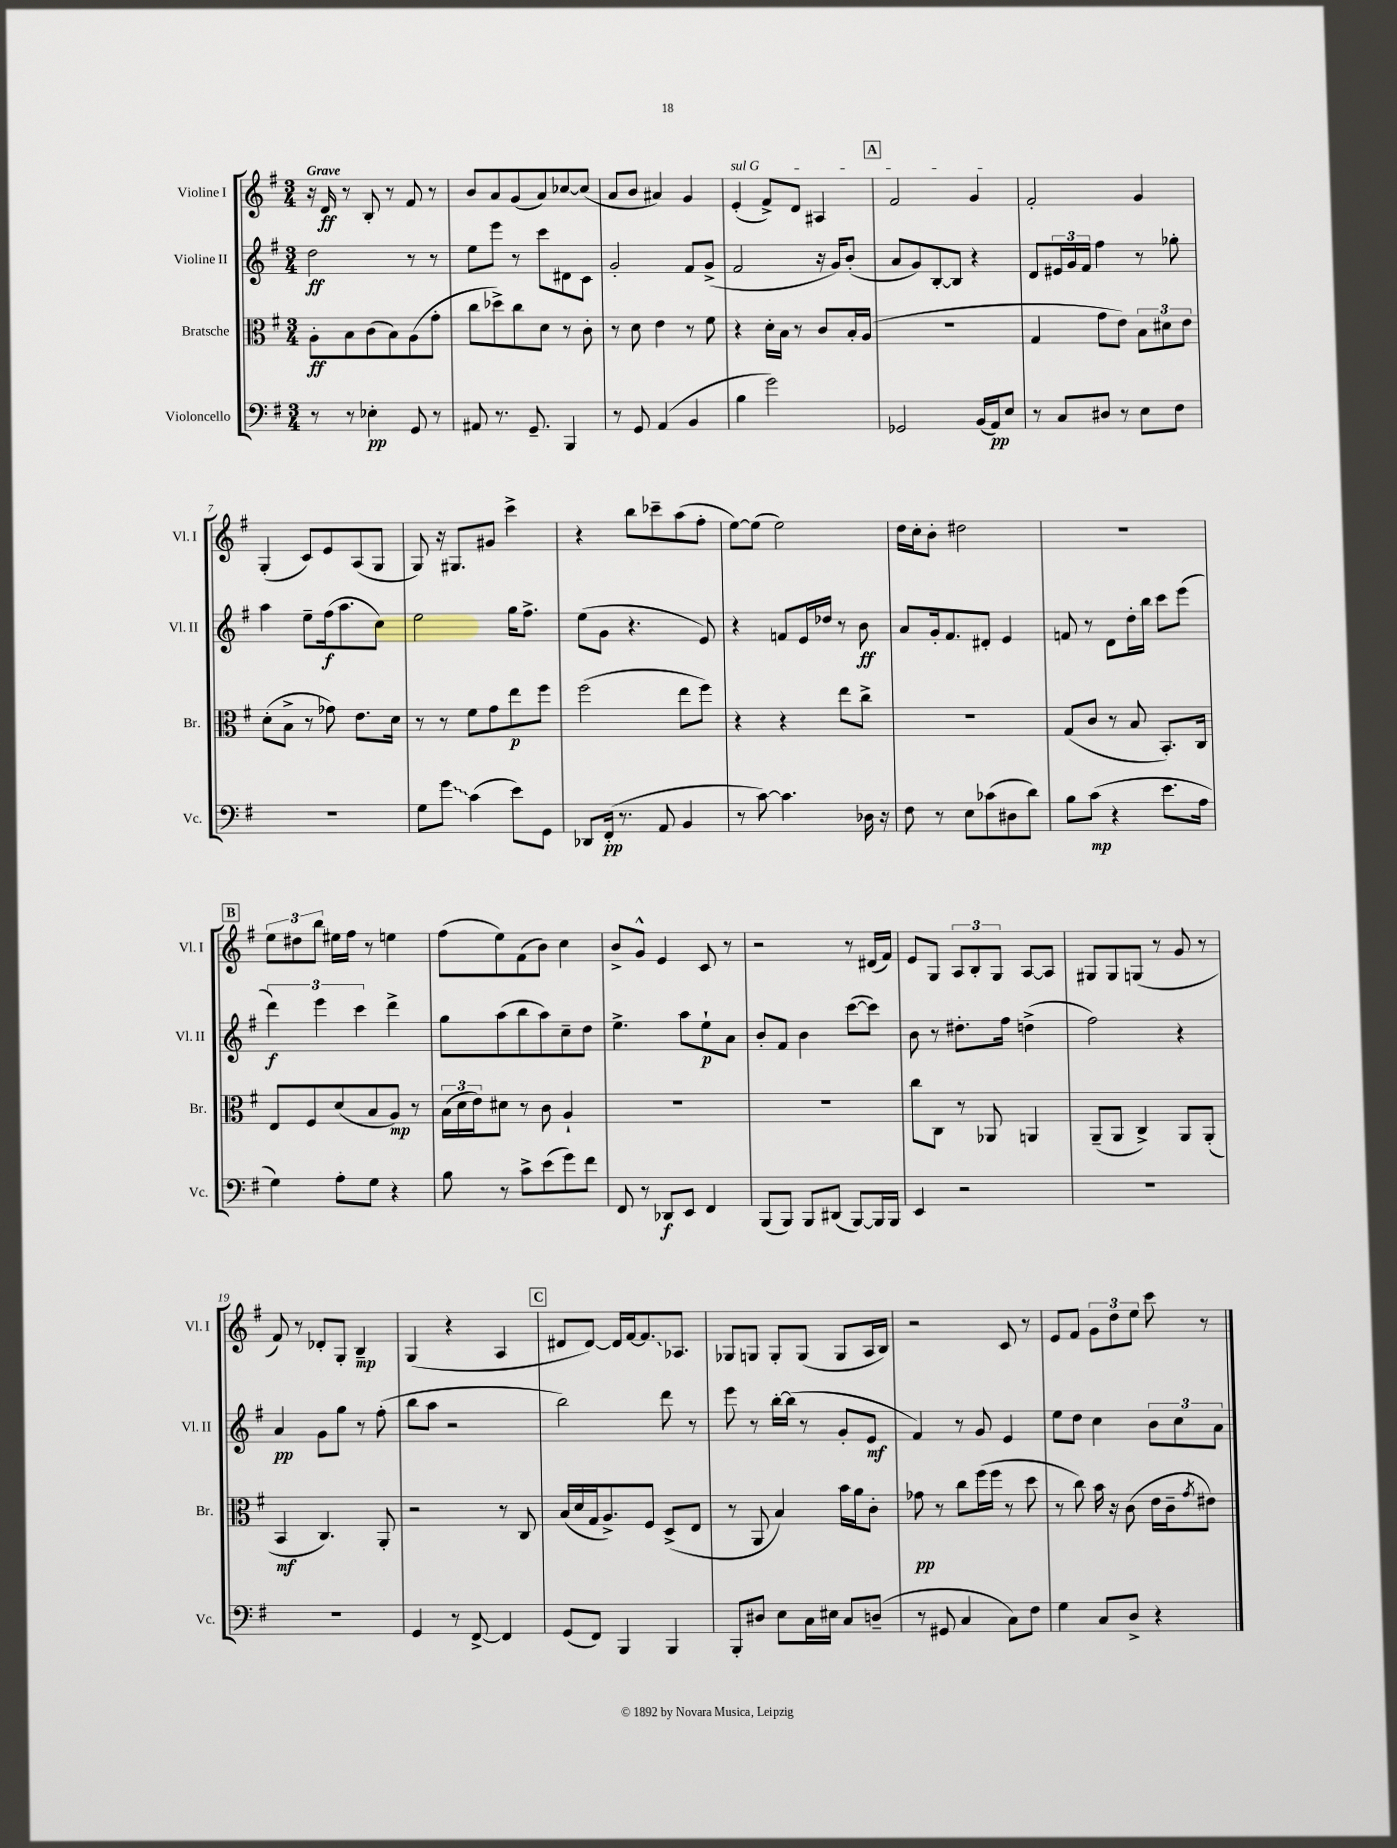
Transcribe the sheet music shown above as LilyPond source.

<<
\new StaffGroup <<
\new Staff = "s0" \with { instrumentName = "Violine I" shortInstrumentName = "Vl. I" } {
    \clef treble \key g \major \numericTimeSignature \time 3/4 \tempo "Grave"
    r16 d'16\ff r8 b8-. r8 fis'8 r8 |
    b'8 a'8 g'8( a'8) ces''8~ ces''8( |
    a'8 b'8 ais'4) g'4 |
    \once \override TextSpanner.bound-details.left.text = \markup { \italic "sul G" } e'4-.\startTextSpan( fis'8->) d'8 ais4 |
    \mark \markup { \box "A" } fis'2 g'4\stopTextSpan |
    fis'2-. g'4 |
    g4-.( c'8) e'8 a8( g8 |
    g8) r16 gis8. gis'8 c'''4-> |
    r4 b''8 ces'''8-- a''8( fis''8-. |
    e''8~) e''8( e''2) |
    d''16 c''16-. b'8-. dis''2 |
    R2. |
    \mark \markup { \box "B" } \tuplet 3/2 { e''8 dis''8 b''8 } eis''16 fis''16 r8 e''4 |
    fis''8( e''8) fis'8( b'8) c''4 |
    b'8-> g'8-^ e'4 c'8 r8 |
    r2 r8 dis'16( fis'16) |
    e'8 g8 \tuplet 3/2 { a8 b8-. g8 } a8~ a8 |
    gis8 gis8 g8( r8 g'8 r8 |
    fis'8) r8 des'8-. g8-. b4--\mp |
    g4( r4 a4 |
    \mark \markup { \box "C" } dis'8 dis'8~) dis'16 fis'16~ \once \override Glissando.style = #'zigzag fis'8.\glissando aes8. |
    ges8 g8 g8-. g8( g8 a16 b16) |
    r2 c'8 r8 |
    e'8 fis'8 \tuplet 3/2 { g'8 d''8 e''8 } c'''8 r8 \bar "|." |
}
\new Staff = "s1" \with { instrumentName = "Violine II" shortInstrumentName = "Vl. II" } {
    \clef treble \key g \major \numericTimeSignature \time 3/4
    d''2\ff r8 r8 |
    e''8 e'''8 r8 c'''8 dis'8 c'8 |
    g'2-. fis'8 g'8->( |
    fis'2 r16 g'16) b'8-.( |
    \mark \markup { \box "A" } a'8 g'8) b8~-. b8 r4 |
    d'8 \tuplet 3/2 { eis'16 g'16 fis'16 } fis''4 r8 ges''8-. |
    a''4 e''8-- fis''16\f( a''8. c''8) |
    e''2 g''16 fis''8.-> |
    e''8( g'8 r4. e'8) |
    r4 f'8 e'16 des''16 r8 b'8\ff |
    a'8 g'16-. fis'8. dis'8-. e'4 |
    f'8 r8 d'8 d''16-. b''16 c'''8 e'''8( |
    \mark \markup { \box "B" } \tuplet 3/2 { d'''4\f) e'''4 c'''4 } d'''4-> |
    g''8 a''8( b''8 a''8) c''8-- d''8 |
    e''4.-> a''8 e''8-!\p a'8 |
    b'8-. fis'8 b'4 c'''8~( c'''8) |
    b'8 r8 dis''8.-. fis''16 d''4->( |
    fis''2) r4 |
    a'4\pp g'8 g''8 r8 fis''8-.( |
    b''8 a''8 r2 |
    \mark \markup { \box "C" } b''2) d'''8 r8 |
    e'''8 r8 b''16~-. b''16( r8 g'8-. e'8\mf |
    fis'4) r8 g'8 e'4 |
    e''8 d''8 c''4 \tuplet 3/2 { b'8 c''8 a'8 } \bar "|." |
}
\new Staff = "s2" \with { instrumentName = "Bratsche" shortInstrumentName = "Br." } {
    \clef alto \key g \major \numericTimeSignature \time 3/4
    a8-.\ff b8 c'8( b8) a8( g'8-. |
    c''8 des''8->) c''8 d'8 r8 c'8-. |
    r8 d'8 e'4 r8 fis'8 |
    r4 d'16-. b16 r8 c'8 b16-. a16( |
    \mark \markup { \box "A" } R2. |
    g4 g'8 e'8) \tuplet 3/2 { b8 dis'8 e'8 } |
    d'8-.( b8-> r8 ges'8) e'8. d'16 |
    r8 r8 fis'8 g'8 e''8\p fis''8 |
    fis''2( e''8 fis''8) |
    r4 r4 e''8 c''8-> |
    R2. |
    g8( c'8 r8 b8 b,8.-.) c16 |
    \mark \markup { \box "B" } e8 fis8 d'8( b8 a8\mp) r8 |
    \tuplet 3/2 { b16( d'16 e'16) } dis'8 r8 c'8 a4-! |
    R2. |
    R2. |
    c''8 c8 r8 aes,8 a,4 |
    a,8--( a,8 c4->) a,8 a,8-.( |
    b,4\mf c4.) a,8-. |
    r2 r8 c8 |
    \mark \markup { \box "C" } b16( d'16 g16 a8.->) fis8 d8->( e8 |
    r8 a,8 b4) b'16 a'16 c'8-. |
    ges'8\pp r8 c''8 fis''16( fis''16 r8 d''8 |
    r8 c''8) b'16 r16 c'8( e'16 c'16-- \acciaccatura { g'8 } eis'8) \bar "|." |
}
\new Staff = "s3" \with { instrumentName = "Violoncello" shortInstrumentName = "Vc." } {
    \clef bass \key g \major \numericTimeSignature \time 3/4
    r8 r8 ees4-.\pp g,8 r8 |
    ais,8 r8. g,8.-- b,,4 |
    r8 g,8 a,4( b,4 |
    b4 g'2) |
    \mark \markup { \box "A" } ges,2 b,16( a,16\pp) e8 |
    r8 c8 dis8 r8 e8 fis8 |
    R2. |
    g8 \once \override Glissando.style = #'zigzag g'8\glissando c'4( e'8) g,8 |
    des,8 fis,16-.\pp( r8. a,8 b,4 |
    r8 c'8~) c'4. des16 r16 |
    fis8 r8 e8 ces'8( dis8 d'8) |
    b8 c'8\mp( r4 e'8. a16 |
    \mark \markup { \box "B" } g4) a8-. g8 r4 |
    b8 r8 c'8-> e'8( g'8) fis'8 |
    fis,8 r8 des,8\f e,8 fis,4 |
    b,,8( b,,8) b,,8 dis,8( b,,8~) b,,16 b,,16 |
    e,4 r2 |
    R2. |
    R2. |
    g,4 r8 fis,8~-> fis,4 |
    \mark \markup { \box "C" } g,8( fis,8) b,,4 b,,4 |
    b,,8-. dis8 e8 c16 eis16 c8 d8--( |
    r8 gis,8 c4 c8) fis8 |
    g4 c8 d8-> r4 \bar "|." |
}
>>
>>
